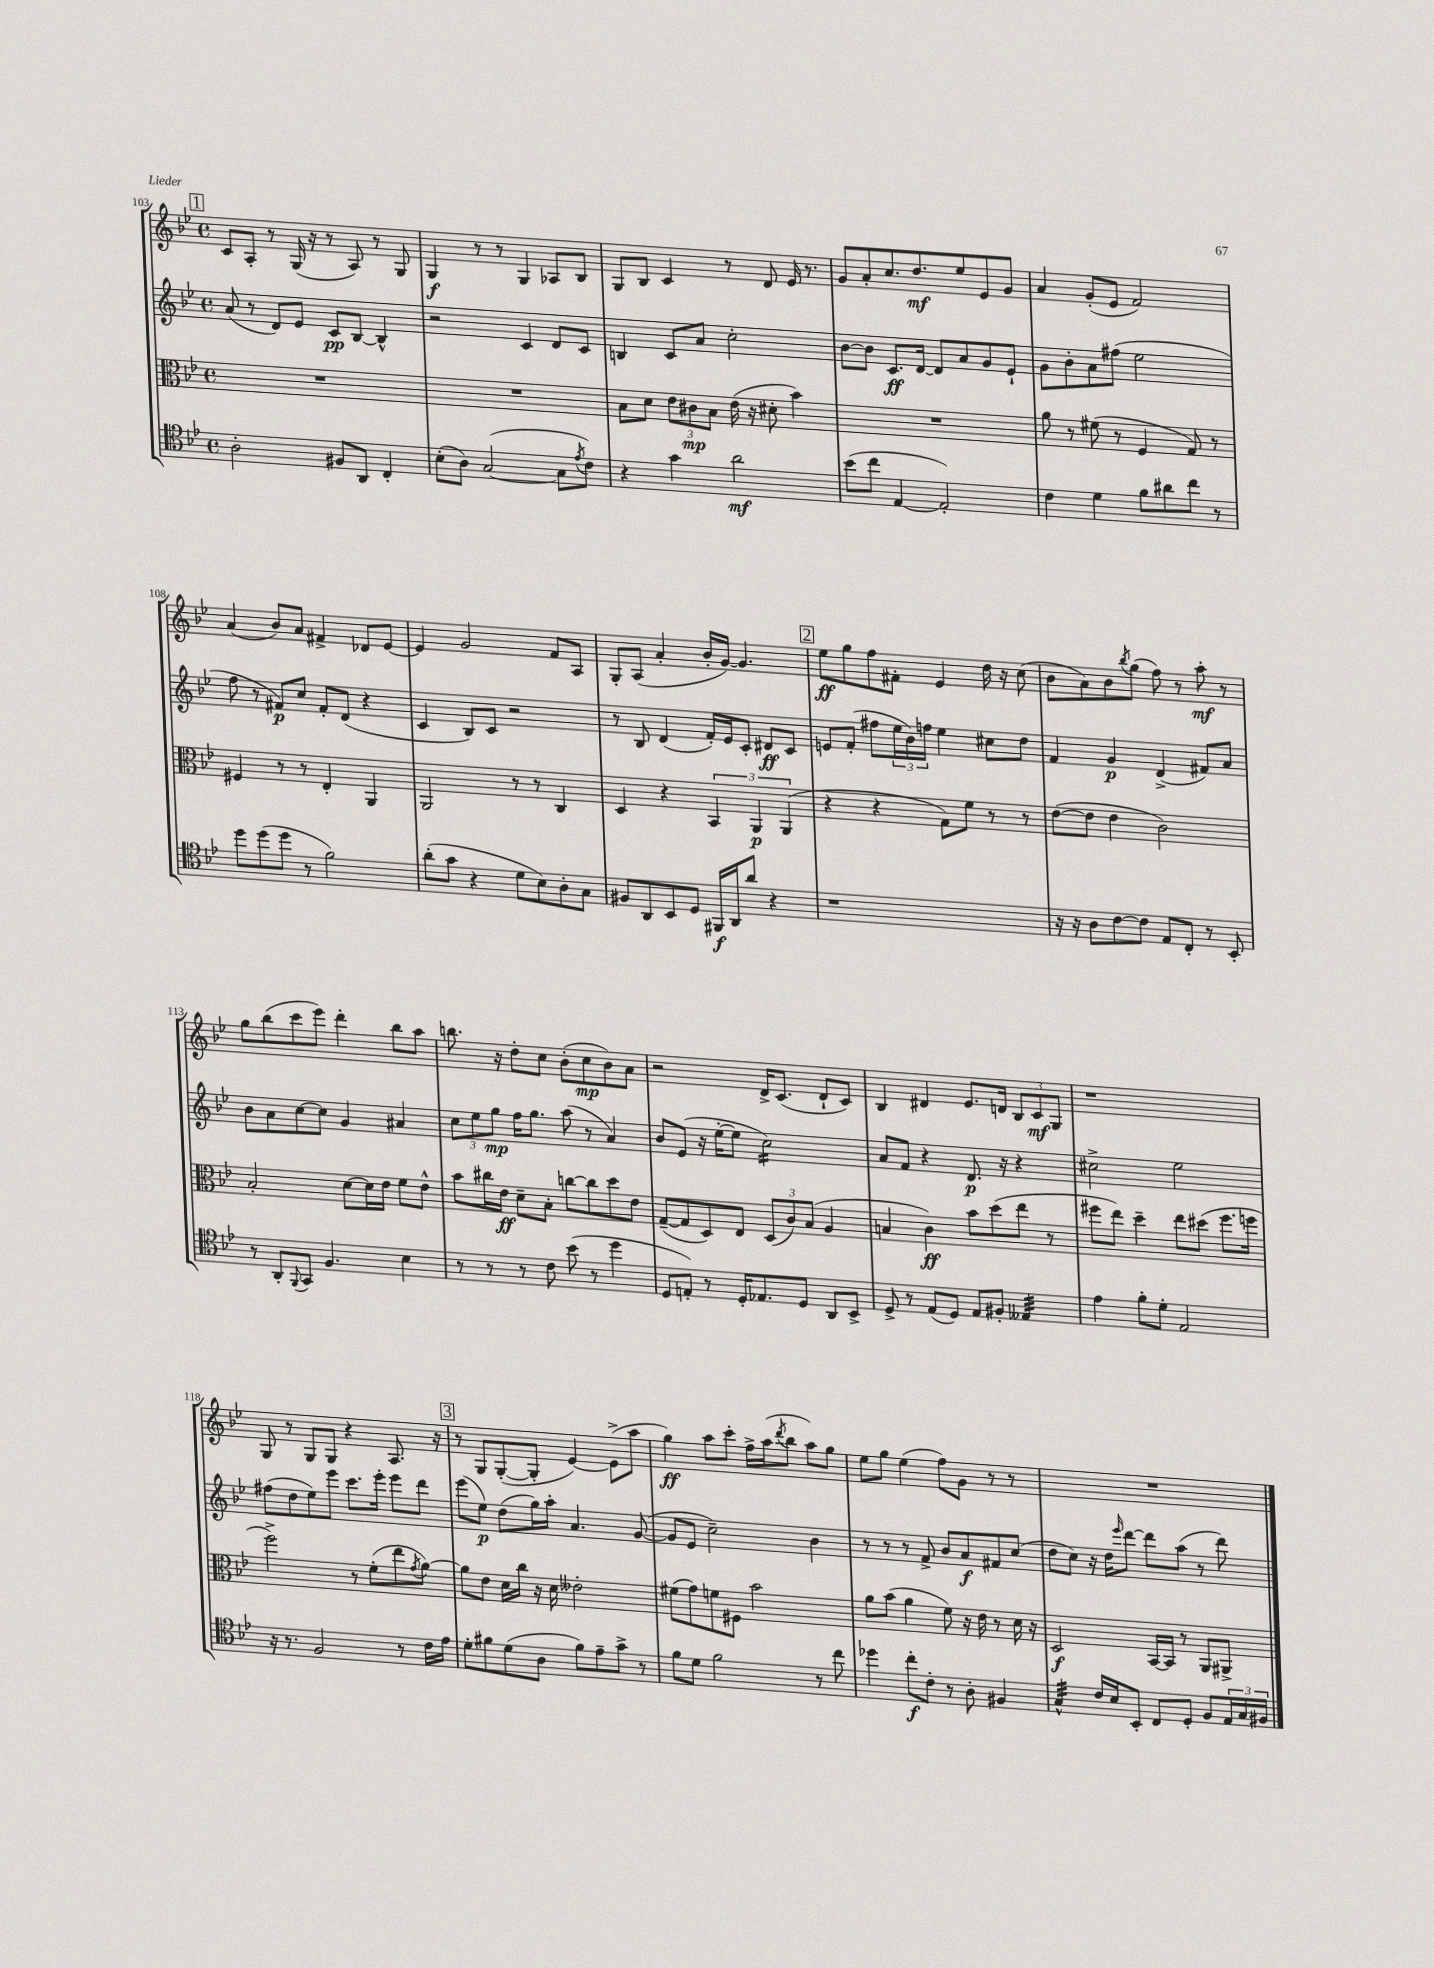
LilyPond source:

<<
\new StaffGroup <<
\new Staff = "s0" {
    \clef treble \key bes \major \defaultTimeSignature \time 4/4
    \mark \markup { \box "1" } c'8 a8-. r8 g16( r16 r8 a8) r8 g8 |
    g4\f r8 r8 g4 aes8 bes8 |
    g8 bes8 c'4 r8 d'8 ees'16 r8. |
    g'8 a'8-. c''8. d''8.\mf ees''8 ees'8 g'8 |
    a'4 g'8-.( ees'8 f'2) |
    a'4( bes'8) a'8 fis'4-> des'8 ees'8~ |
    ees'4 g'2 f'8 a8 |
    g8-. a8( a'4-. bes'16-. g'16~) g'4. |
    \mark \markup { \box "2" } ees''8\ff g''8 f''8 fis'8-. ees'4 d''16 r16 c''8( |
    bes'8 a'8) bes'8 \acciaccatura { bes''8 } g''8( f''8) r8 a''8-.\mf r8 |
    g''8 bes''8( c'''8 ees'''8) d'''4-. bes''8 a''8 |
    b''8. r16 d''8-. c''8 bes'8-.( c''8\mp bes'8) a'8 |
    r2 d'16-> c'8.( d'8-! c'8) |
    bes4 dis'4 ees'8. d'16 \tuplet 3/2 { bes8 c'8\mf g8 } |
    r1 |
    g8 r8 g8 g8 r4 a8. r16 |
    \mark \markup { \box "3" } r8 g8 g8~-.( g8-. ees'4~) ees'8->( a''8 |
    g''4\ff) a''8 c'''8-. f''16-> a''16( \acciaccatura { d'''8 } bes''8 a''8) g''8 |
    ees''8 g''8 ees''4( f''8) g'8 r8 r8 |
    R1 \bar "|." |
}
\new Staff = "s1" {
    \clef treble \key bes \major \defaultTimeSignature \time 4/4
    \mark \markup { \box "1" } a'8( r8 d'8) ees'8 c'8\pp bes8~ bes4-^ |
    r2 c'4 d'8 c'8 |
    b4 c'8 a'8 c''2-. |
    bes'8~ bes'8 c'8.\ff d'16~ d'8 a'8 g'8 ees'8-! |
    g'8 bes'8-. a'8 fis''8( ees''2 |
    f''8 r8 fis'8\p) c''8 fis'8-. d'8( r4 |
    c'4 bes8) c'8 r2 |
    r8 bes8 d'4( f'16-.) ees'16 c'8-. dis'8\ff c'8 |
    \mark \markup { \box "2" } e'8 f'8-.( fis''8 \tuplet 3/2 { ees''16 bes'16) f''16 } ees''4 cis''8 d''8 |
    f'4 g'4\p d'4->( fis'8) a'8 |
    bes'8 a'8 c''8~ c''8 g'4 ais'4 |
    \tuplet 3/2 { c''8 ees''8 g''8\mp } f''16 g''8. a''8( r8 a'4) |
    bes'8 ees'8( r16 ees''16~-. ees''8 c''2:16) |
    a'8 f'8 r4 d'8.\p r16 r4 |
    cis''2-> ees''2 |
    fis''8( d''8 ees''8) ees'''8 c'''8. ees'''16-. ees'''8 d'''8 |
    \mark \markup { \box "3" } ees'''8( ees''8\p) d''8( g''16) a''16-. a'4. g'8~( |
    g'8 ees'8 c''2--) bes'4 |
    r8 r8 r8 f'8-> bes'8 a'8\f fis'8 c''8( |
    d''8 c''8) r16 d''16 \grace { ees'''16 } d'''8~ d'''8 a''8( r8 d'''8) \bar "|." |
}
\new Staff = "s2" {
    \clef alto \key bes \major \defaultTimeSignature \time 4/4
    \mark \markup { \box "1" } R1 |
    R1 |
    bes8 d'8 \tuplet 3/2 { ees'8 cis'8\mp bes8 } ees'16( r16 dis'8-. bes'4) |
    R1 |
    a'8 r8 fis'8( r8 f4 g8) r8 |
    fis4 r8 r8 ees4-. a,4 |
    a,2 r8 r8 c4 |
    d4 r4 \tuplet 3/2 { bes,4 a,4\p a,4( } |
    \mark \markup { \box "2" } r4 r4 g8) f'8 r8 r8 |
    ees'8~( ees'8 ees'4 c'2) |
    bes2-. d'8~ d'16 ees'16 f'8 ees'8-^ |
    bes'8 cis''16 ees'16\ff d'8-- bes8-. c''8~ c''8 d''8 ees'8 |
    g8~--( g8 d8) ees8 \tuplet 3/2 { d8( c'8) bes8( } a4 |
    b4 c'4\ff) bes'8 d''8( ees''8 r8 |
    fis''8 ees''8) d''4-- ees''8 dis''8( fis''8. f''16 |
    f''2->) r8 f'8-.( ees''8 \acciaccatura { g'8 } a'8~) |
    \mark \markup { \box "3" } a'8 ees'8 d'16 c''16 r16 d'16 eeses'2-. |
    fis'8( g'8) f'8 fis8 bes'2 |
    a'8 bes'8( a'4 f'8) r16 ees'16 r8 d'16 r16 |
    d2\f bes,16~ bes,16 r8 a,8 ais,8-> \bar "|." |
}
\new Staff = "s3" {
    \clef tenor \key bes \major \defaultTimeSignature \time 4/4
    \mark \markup { \box "1" } a2-. fis8 a,8 c4-. |
    bes8-.( a8) g2~( g8 \acciaccatura { ees'8 } c'8) |
    r4 g'4 a'2\mf |
    bes'8( c''8 ees4~ ees2-.) |
    c'4 d'4 f'8 ais'8 c''8 r8 |
    d''8 d''8( d''8 r8 f'2) |
    a'8-.( g'8 r4 d'8 bes8) a8-. g8 |
    fis8 a,8 bes,8 d8 fis,16\f a,16 a'8 r4 |
    \mark \markup { \box "2" } r1 |
    r16 r16 a8 c'8~ c'8 ees8 c8-. r8 bes,8-. |
    r8 a,8-. \appoggiatura { f,8 } g,8 f4. bes4 |
    r8 r8 r8 c'8 bes'8( r8 d''4 |
    d8 e8-.) r8 d16-. ees8. d8 a,8 bes,8-> |
    d8-> r8 ees8( d8) ees8 fis8-. eeses4:32 |
    ees'4 f'8-. d'8-. ees2 |
    r16 r8. f2 r8 c'16 ees'16 |
    \mark \markup { \box "3" } d'8-. fis'8 d'8( a8 fis'8) ees'8-- g'8-> r8 |
    f'8 d'8 f'2 r8 c''8 |
    des''4 c''8-.\f c'8-. r8 a8-. fis4 |
    g4:32-^ c'16 bes16 bes,8-. c8 d8-. f8 \tuplet 3/2 { ees16 g16 fis16 } \bar "|." |
}
>>
>>
\layout { \context { \Score currentBarNumber = #103 } }
